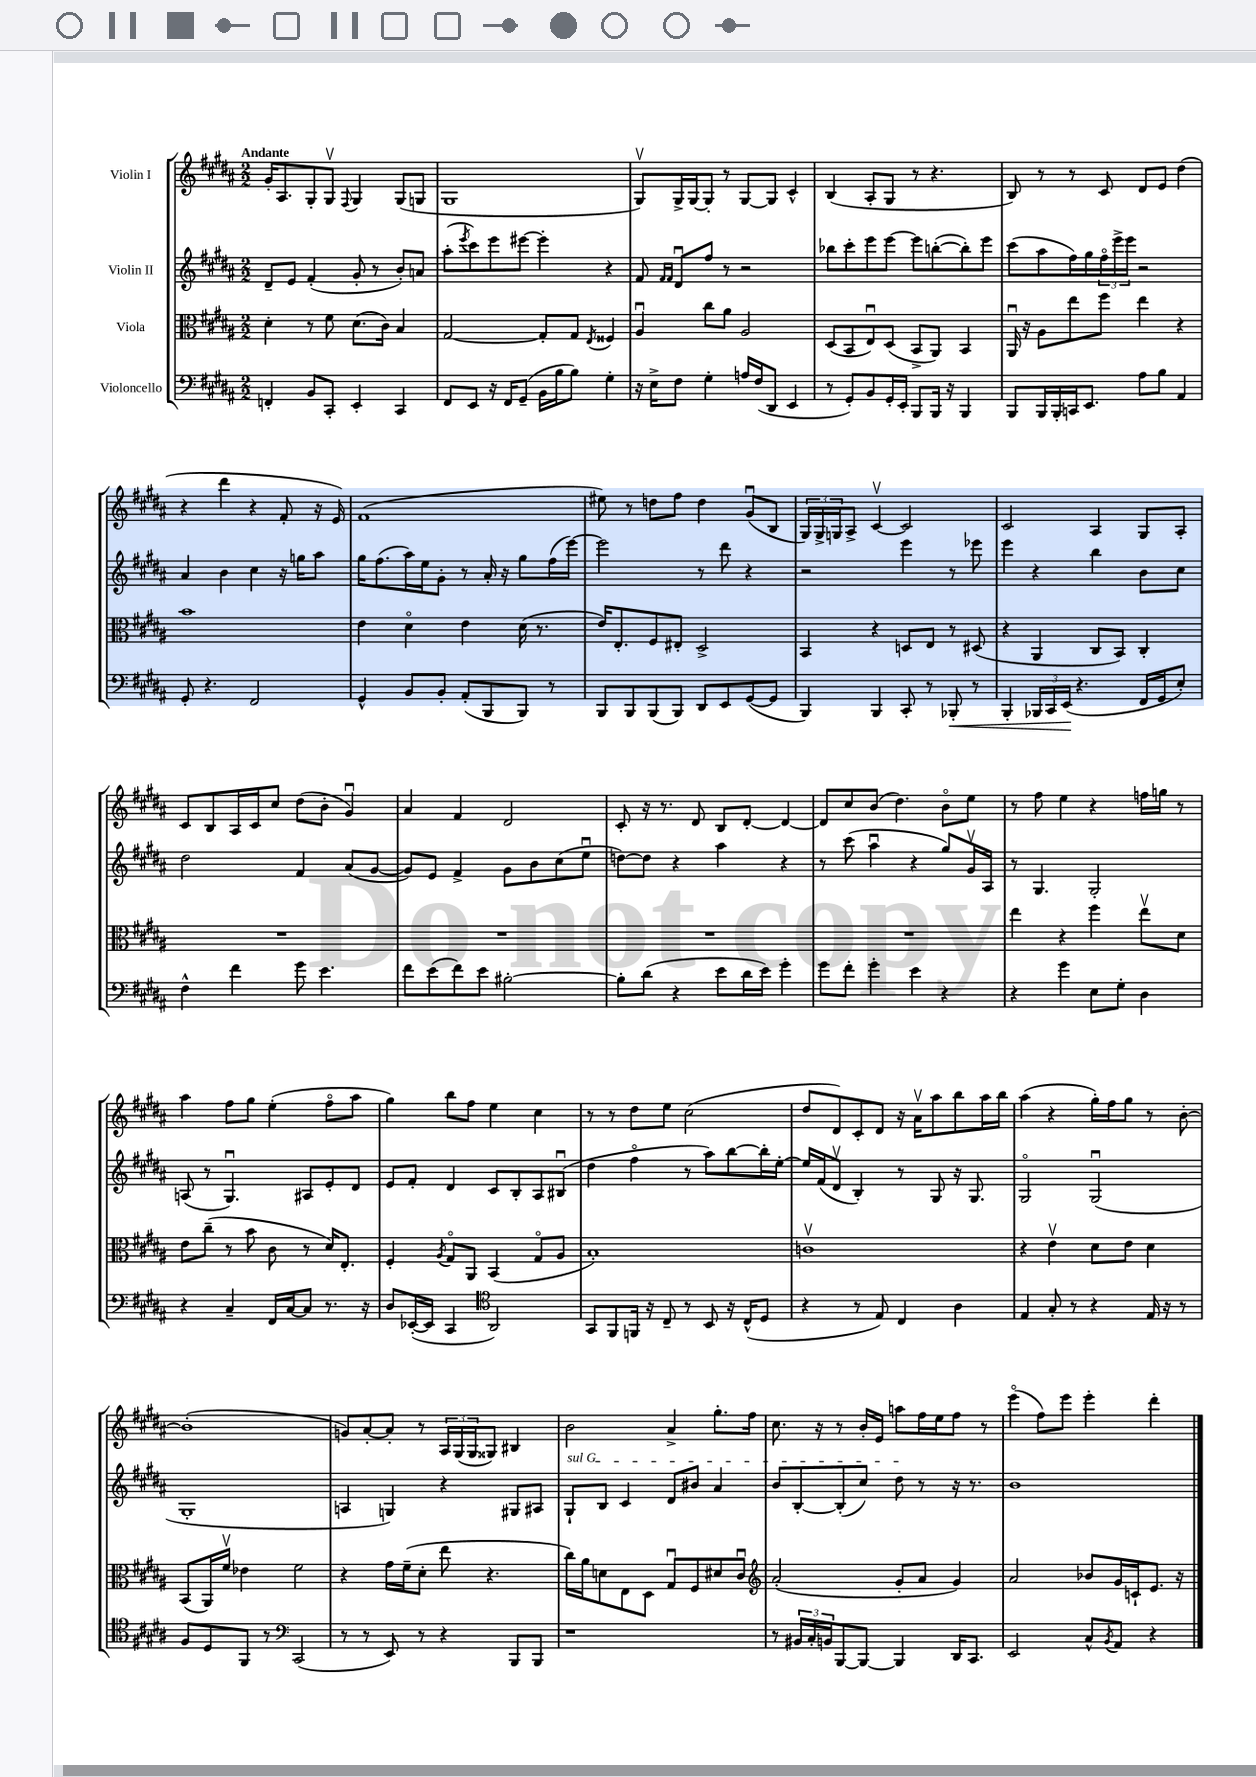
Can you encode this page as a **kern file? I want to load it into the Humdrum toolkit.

**kern	**kern	**kern	**kern
*staff4	*staff3	*staff2	*staff1
*clefF4	*clefC3	*clefG2	*clefG2
*k[f#c#g#d#a#]	*k[f#c#g#d#a#]	*k[f#c#g#d#a#]	*k[f#c#g#d#a#]
*M2/2	*M2/2	*M2/2	*M2/2
4FF'	4d#'	8d#~	16g#'
.	.	.	8.A#
.	.	8e	.
8BB	8r	(4f#'	8G#'
8CC#'	8f#	.	8G#v
.	.	.	8qqF#
4EE'	(8.d#	8g#'	4G#
.	.	8r	.
.	16c#)	.	.
4CC#	4B	8b')	(8G#
.	.	8a	8G
=	=	=	=
8FF#	[2G#	(8aa#'	1G#
.	.	8qeee	.
8EE	.	8ccc#)	.
16r	.	8eee	.
16FF#	.	.	.
(8GG#~	.	[8eee#	.
16BB	8G#']	4eee#']	.
16B	.	.	.
8B)	8G#	.	.
.	8qE	.	.
4G#'	4F##	4r	.
=	=	=	=
16r	4A#u	8f#	8G#v)
16E^	.	.	.
.	.	16qqf#	.
.	.	16qqf#	.
8F#	.	8d#u	16G#^
.	.	.	[16G#
4G#'	8cc#	8ff#	8G#']
.	8a#	8r	8r
16A	2A#	2r	[8G#
(16F#	.	.	.
8DD#	.	.	8G#]
4EE	.	.	4c#^^
=	=	=	=
8r	(8D#	8bb-	(4B
8GG#')	8BB	8ccc#'	.
8BB	8Eu)	8eee	8A#'
16GG#'	(8D#	[8eee	8G#
16EE'	.	.	.
8BBB	8BB^	8eee]	8r
16BBB	8AA#)	([8bb'	4.r
16r	.	.	.
4BBB	4BB	8bb'])	.
.	.	8eee	.
=	=	=	=
8BBB	16AA#u	(8ccc#	8B)
.	16r	.	.
16BBB	8A#	8aa#	8r
16BBB'	.	.	.
16CC	8ee	16ff#)	8r
8.EE	.	16gg#	.
.	8ff#	24ff#o	8c#
.	.	24eee^	.
.	.	24eee	.
8A#	4ee	2r	8d#
8B	.	.	8e
4AA#	4r	.	(4dd#
=	=	=	=
8GG#'	1b	4a#	4r
4.r	.	.	.
.	.	4b	4ddd#
2FF#	.	4cc#	4r
.	.	16r	8f#'
.	.	16gg	.
.	.	8aa#	16r
.	.	.	16e)
=	=	=	=
4GG#^^	4e	16gg#	(1f#
.	.	(8.ff#	.
8BB	4d#o	16aa#)	.
.	.	16ee	.
8BB'	.	8g#'	.
(8AA#'	4e	8r	.
8BBB	.	16a#'	.
.	.	16r	.
8BBB)	(16d#	8gg#	.
.	8.r	.	.
8r	.	(16ff#	.
.	.	[16eee)	.
=	=	=	=
8BBB	16e)	2eee]	8ee#)
.	8.E'	.	.
8BBB	.	.	8r
(8BBB	8F#	.	8dd
8BBB)	8E#'	.	8ff#
8DD#	2D#^	8r	4dd
8EE	.	8ddd#	.
([8GG#	.	4r	(8g#u
8GG#]	.	.	8B
=	=	=	=
4BBB)	4BB	2r	24G#)
.	.	.	24G#^
.	.	.	24G
.	.	.	8A#^
4BBB	4r	.	[4c#v
8CC#'	8D	4eee	2c#]
8r	8E	.	.
8BBB-'	8r	8r	.
8r	(8D#	8eee-	.
=	=	=	=
4BBB'	4r	4eee	2c#
24BBB-	4AA#	4r	.
24CC#	.	.	.
(24EE	.	.	.
4.r	.	.	.
.	8C#	4bb	4A#
.	8BB)	.	.
16FF#	4C#'	8b	8G#
16GG#	.	.	.
8E')	.	8cc#	8A#'
=	=	=	=
4F#^^	1r	2dd#	8c#
.	.	.	8B
4f#	.	.	16A#
.	.	.	16c#
.	.	.	8cc#
8g#	.	4f#	(8dd#
4.e	.	.	8b'
.	.	(8a#	4g#u)
.	.	[8g#	.
=	=	=	=
8f#	1r	8g#])	4a#
(8e	.	8e	.
8f#)	.	4f#^	4f#
8e	.	.	.
[2B#'	.	8g#	2d#
.	.	8b	.
.	.	(8cc#	.
.	.	8eeu	.
=	=	=	=
8B#']	1r	[8dd)	8c#'
(8d#	.	8dd]	16r
.	.	.	8.r
4r	.	4r	.
.	.	.	8d#
8e	.	4aa#	8B
16d#	.	.	[8d#'
16e)	.	.	.
4g#'	.	4r	4d#_
=	=	=	=
8g#	1r	8r	8d#]
8f#'	.	(8ccc#	8cc#
4g#'	.	4aa#u	(8b
.	.	.	4.dd#)
4e	.	4r	.
4r	.	8gg#)	8bo
.	.	16g#v	8ee
.	.	16A#	.
=	=	=	=
4r	4ee	8r	8r
.	.	4.G#	8ff#
4g#	4r	.	4ee
8E	4ff#	2G#'	4r
8G#'	.	.	.
4D#	8eev	.	16ff
.	.	.	16gg
.	8d#	.	8r
=	=	=	=
4r	8e	(8A	4aa#
.	(8cc#~	8r	.
4C#~	8r	4.G#u)	8ff#
.	8b	.	8gg#
16FF#	8c#	.	(4ee'
[16C#	.	.	.
8C#]	8r	8A#	.
8.r	16d#)	8e'	8ff#o
.	8.E'	.	.
.	.	8d#	8aa#
16r	.	.	.
=	=	=	=
8D#	4F#'	8e	4gg#)
([16EE-'	.	8f#'	.
16EE-]	.	.	.
.	8qA#	.	.
4CC#	8G#o	4d#	8bb
.	8AA#	.	8ff#
*clefC4	*	*	*
2AA#)	(4BB	8c#	4ee
.	.	8B'	.
.	8G#o	8A#	4cc#
.	8A#	(8B#u	.
=	=	=	=
8GG#	1B')	4dd#	8r
8FF#	.	.	8r
16FF	.	4ff#o	8dd#
16r	.	.	.
8C#~	.	.	8ee
8r	.	8r	(2cc#
8BB	.	8aa#)	.
16r	.	[8bb	.
(16C#^^	.	.	.
8D#	.	16bb']	.
.	.	[16ee'	.
=	=	=	=
4r	1cv	16ee]	8dd#
.	.	(16f#	.
.	.	8d#v	8d#)
8r	.	4B')	8c#'
8E)	.	.	8d#
4C#	.	8r	16r
.	.	.	16a#v
.	.	8G#	8aa#
4A#	.	16r	8bb
.	.	8.G#	.
.	.	.	16aa#
.	.	.	16bb
=	=	=	=
4E	4r	2G#o	(4aa#
8G#'	4ev	.	4r
8r	.	.	.
4r	8d#	(2G#u	16gg#')
.	.	.	16ff#
.	8e	.	8gg#
16E	4d#	.	8r
16r	.	.	.
8r	.	.	[8b'
=	=	=	=
8F#	(8BB	1G#'	(1b']
8D#	16AA#)	.	.
.	16f#v	.	.
8FF#	4e-	.	.
8r	.	.	.
*clefF4	*	*	*
(2CC#	2f#	.	.
=	=	=	=
8r	4r	4A	8g)
8r	.	.	[8a#'
8EE)	16g#	4G)	8a#']
.	(16f#~	.	.
8r	8d#'	.	8r
4r	8ee	4r	24A#
.	.	.	(24G#
.	.	.	24G#
.	4.r	.	8G##)
8BBB	.	8G#	4B#
8BBB	.	8A#	.
=	=	=	=
1r	16cc#)	8G#`	2b
.	16a#	.	.
.	8d	8B	.
.	8E	4c#	.
.	8D#	.	.
.	8G#u	8d#	4a#^
.	8F#	8b#	.
.	8d#	4a#	8.gg#'
.	8c#u	.	.
.	.	.	16ff#
=	=	=	=
*	*clefG2	*	*
8r	(2a#'	8b	8.cc#
24BB#	.	[8B'	.
24C#'	.	.	.
.	.	.	16r
24BB	.	.	.
[8BBB	.	(8B']	8r
8BBB_	.	8cc#)	16b'
.	.	.	16e
4BBB]	8g#'	8dd#	8aa
.	8a#	8r	16ff#
.	.	.	16ee
16DD#	4g#)	16r	8ff#
8.CC#	.	8.r	.
.	.	.	8r
=	=	=	=
2EE	2a#	1b	(4eeeo
.	.	.	8ff#)
.	.	.	8eee
8C#^^	8b-	.	4eee'
8qBB	.	.	.
8AA#	16g#	.	.
.	16c`	.	.
4r	8.e	.	4ddd#'
.	16r	.	.
==	==	==	==
*-	*-	*-	*-
